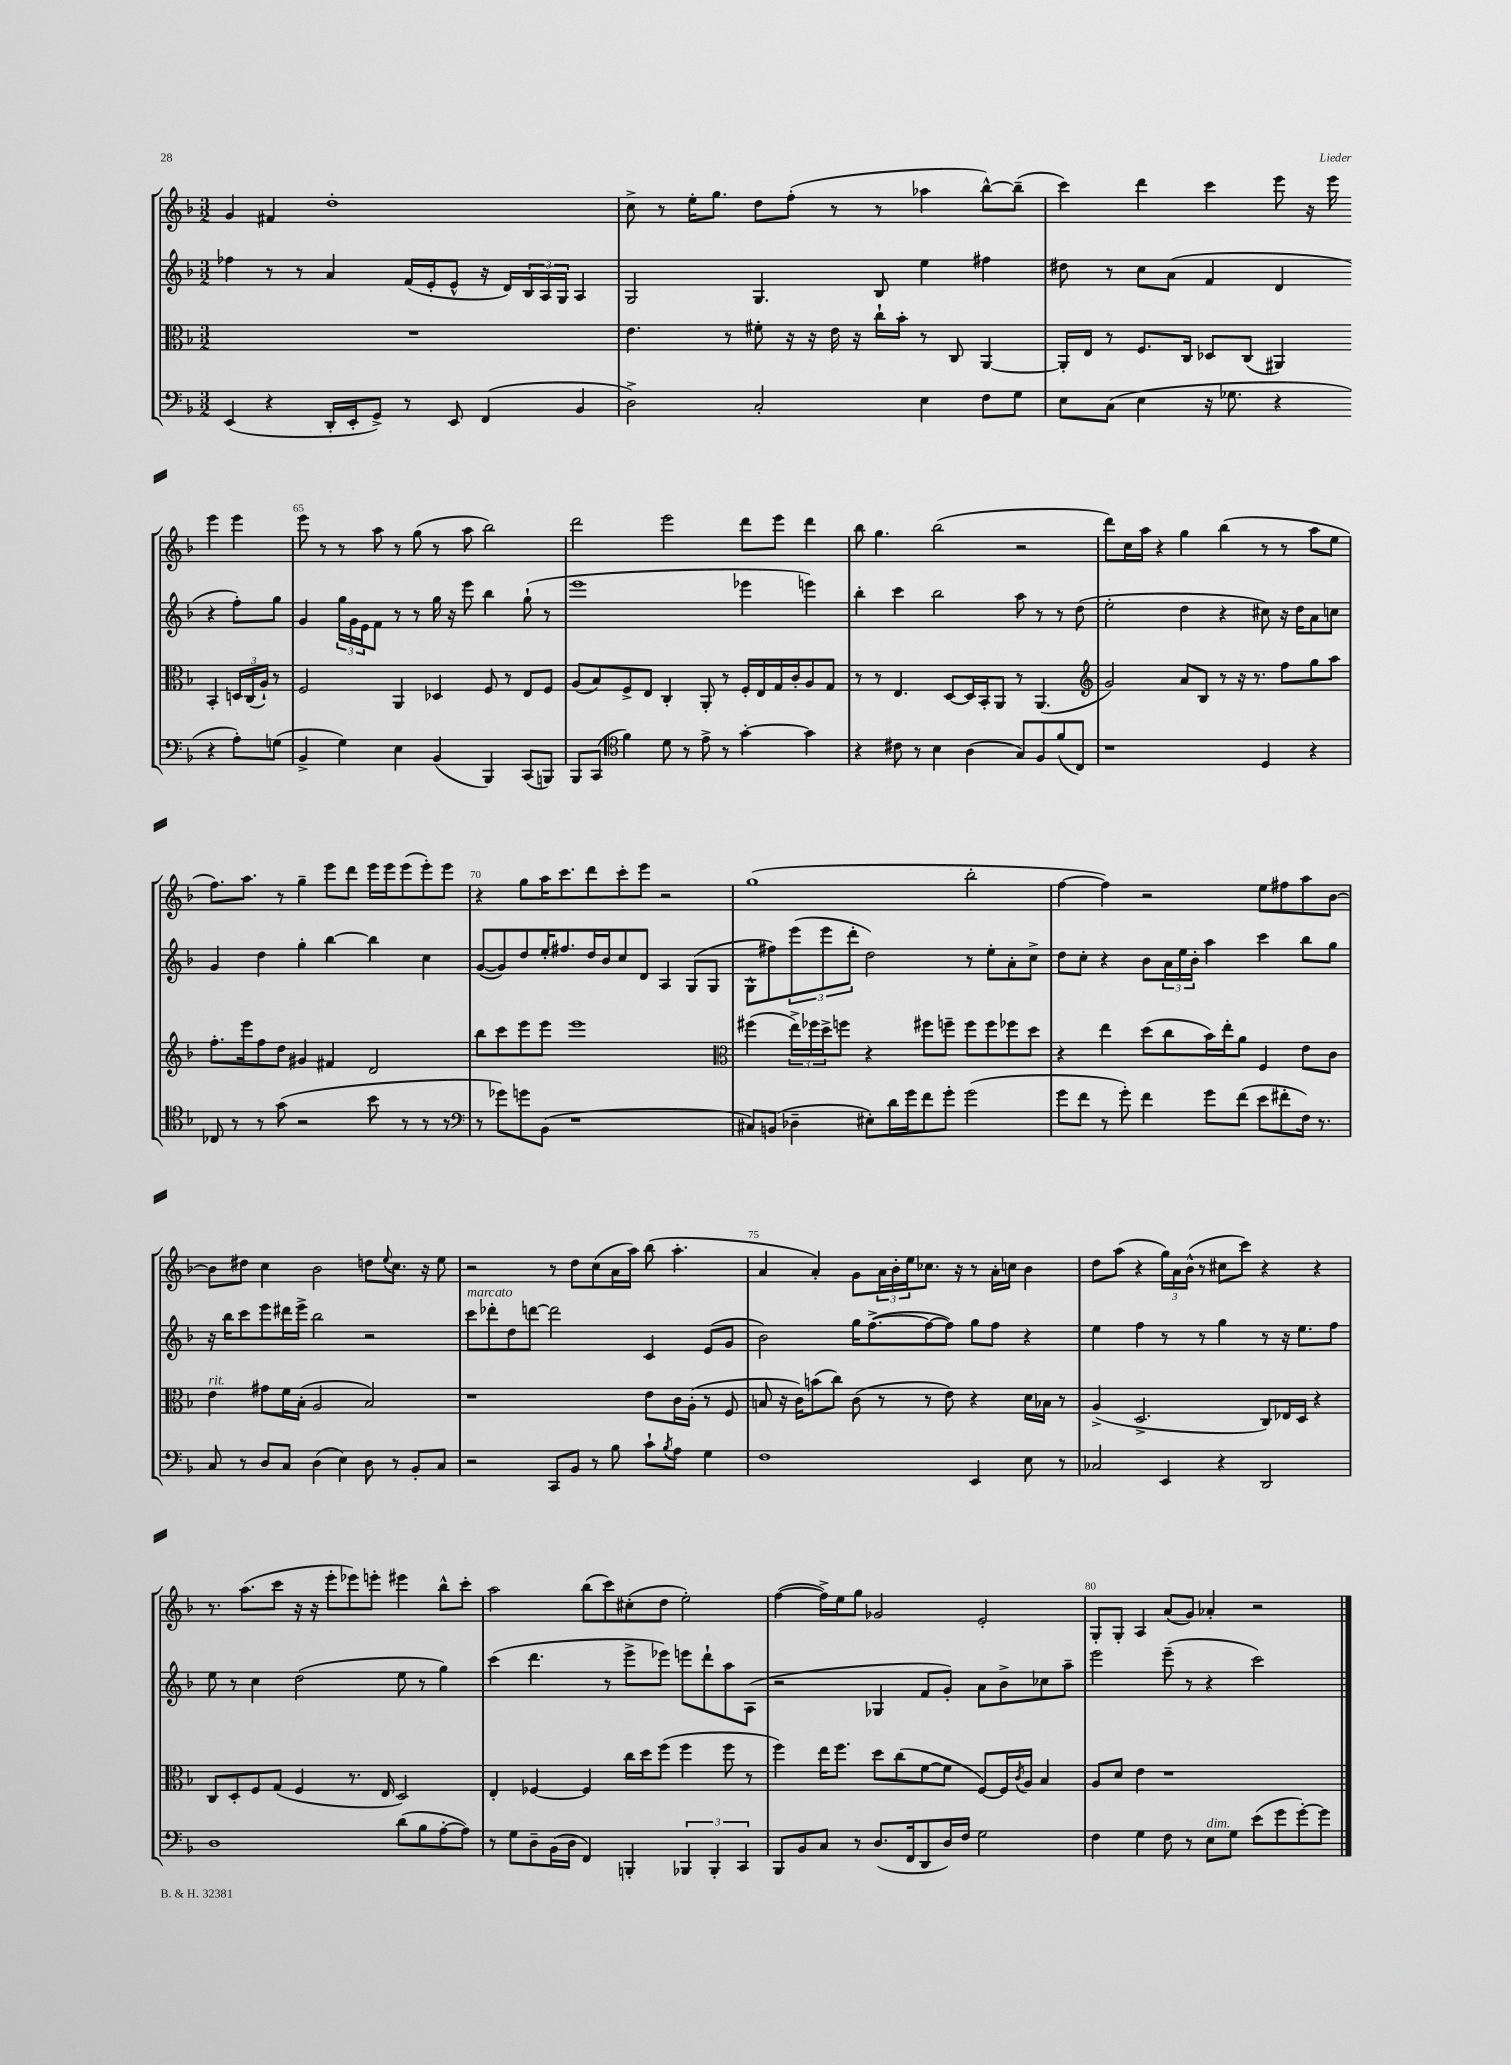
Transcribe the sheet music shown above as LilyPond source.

<<
\new StaffGroup <<
\new Staff = "s0" {
    \clef treble \key f \major \numericTimeSignature \time 3/2
    g'4 fis'4 d''1-. |
    c''8-> r8 e''16-. g''8. d''8 f''8-.( r8 r8 aes''4 bes''8~-^) bes''8--( |
    c'''4) d'''4 c'''4 e'''8 r16 e'''16 e'''4 e'''4 |
    e'''8 r8 r8 a''8 r8 g''8( r8 a''8 bes''2) |
    d'''2 e'''2 d'''8 e'''8 d'''4 |
    bes''8 g''4. bes''2( r2 |
    d'''8) c''16 a''16 r4 g''4 bes''4( r8 r8 a''8 e''8 |
    f''8.) a''8. r8 g''4-- e'''8 d'''8 e'''16 e'''16 e'''8( e'''8-.) e'''8 |
    r4 g''8 a''16 c'''8. d'''8 c'''8-. e'''8 r2 |
    g''1( bes''2-. |
    f''4~ f''4) r2 e''8 fis''8 a''8 bes'8~ |
    bes'8 dis''8 c''4 bes'2 d''8 \appoggiatura { e''8 } c''8. r16 e''8 |
    r2 r8 d''8 c''8( a'16 a''16) bes''8( a''4.-. |
    a'4 a'4-.) g'8 \tuplet 3/2 { a'16 bes'16-. e''16 } ces''8. r16 r8 a'16-. c''16 bes'4 |
    d''8 a''8( r4 \tuplet 3/2 { g''16) a'16 bes'16-^( } r8 cis''8 c'''8) r4 r4 |
    r8. a''8.( c'''8 r16 r16 e'''8-. ees'''8) e'''8-. eis'''4 bes''8-^ c'''8-. |
    a''2 bes''8( c'''8) cis''8-.( d''8 e''2-.) |
    f''4~( f''16->) e''16 g''8 ges'2 e'2-. |
    g8-. g8-. a4 a'8( g'8) aes'4-. r2 \bar "|." |
}
\new Staff = "s1" {
    \clef treble \key f \major \numericTimeSignature \time 3/2
    fes''4 r8 r8 a'4 f'16( e'16-. e'8-^ r16 d'16) \tuplet 3/2 { bes16 a16 g16 } a4 |
    g2 g4. bes8 e''4 fis''4 |
    dis''8 r8 c''8 a'8( f'4 d'4 r4 f''8-.) g''8 |
    g'4 \tuplet 3/2 { g''16 g'16 e'16 } f'8 r8 r8 g''16 r16 e'''8 bes''4 g''8-!( r8 |
    e'''1 ees'''4 e'''4) |
    bes''4-. c'''4 bes''2 a''8 r8 r8 d''8( |
    e''2-. d''4 r4 cis''8) r16 d''16 a'8 c''8 |
    g'4 d''4 g''4-. bes''4~ bes''4 c''4 |
    g'8~( g'8) d''8 e''16-. fis''8. d''16 bes'16 c''8 d'8 a4 g8( g8 |
    g8-^ fis''8) \tuplet 3/2 { e'''8( e'''8 d'''8-. } d''2) r8 e''8-. a'8-. c''8-> |
    d''8 c''8-. r4 bes'8 \tuplet 3/2 { a'16 e''16 bes'16-. } a''4 c'''4 bes''8 g''8 |
    r16 bes''16 c'''8 e'''8 dis'''16 e'''16-> bes''2 r2 |
    c'''8^\markup { \italic "marcato" } des'''8-. d''8 d'''8~ d'''2 c'4 e'8( g'8 |
    bes'2) g''16 f''8.~->( f''8~ f''8) g''8 f''8 r4 |
    e''4 f''4 r8 r8 g''4 r8 r16 e''8. f''8 |
    e''8 r8 c''4 d''2( e''8 r8 g''4) |
    c'''4( d'''4. r8 e'''8-> ees'''8) e'''8 d'''8-! a''8 a8( |
    r2 ges4 f'8 g'8-.) a'8 bes'8-> ces''8 a''8-- |
    e'''2 e'''8--( r8 r4 c'''2) \bar "|." |
}
\new Staff = "s2" {
    \clef alto \key f \major \numericTimeSignature \time 3/2
    R1. |
    e'4. r8 fis'8-. r16 r16 e'16 r16 c''16-! bes'16-. r8 c8 a,4~ |
    a,16-. e16 r8 f8. c16 des8 c8( ais,4) bes,4-. \tuplet 3/2 { d16 c16( a16-!) } r8 |
    f2 a,4 des4 f8 r8 e8 f8 |
    a8( bes8) f8-> e8 c4-. a,8-. r8 f16-. e16 g16 c'16-. a8 g8 |
    r8 r8 e4. d8~ d16 bes,16-. a,8 r8 a,4.( |
    \clef treble g'2) a'8 bes8 r8 r16 r8. f''8 g''8 a''8 |
    f''8.-. e'''16 f''8 d''8 gis'4 fis'4 d'2 |
    bes''8 c'''8 e'''8 e'''8 e'''1 |
    \clef alto fis''4( \tuplet 3/2 { e''16->) fes''16 d''16-> } f''8 r4 fis''8 f''8-- f''8 f''8 fes''8 d''8 |
    r4 e''4 d''8( c''8 bes'16) e''16-. a'8 f4 e'8 c'8 |
    e'4^\markup { \italic "rit." } gis'8 f'16 bes16-.( a2 bes2) |
    r1 e'8 c'16 a16-.( r8 f8 |
    b8 r16 c'16) b'8( c''8) c'8( r8 r8 e'8) r4 d'16 bes16 r8 |
    a4->( d2.-> c8) ees16 d16 r4 |
    c8 d8-. f8 g8( f4 r8. e16 d2) |
    e4-. fes4~ fes4 c''16 d''16 f''8( f''4 f''8 r8 |
    f''4) e''16 f''8. d''8 c''8( f'8~ f'8 f8~) f16 \acciaccatura { c'8 } a16 bes4 |
    a8 d'8 e'4 r1 \bar "|." |
}
\new Staff = "s3" {
    \clef bass \key f \major \numericTimeSignature \time 3/2
    e,4( r4 d,16-. e,16-. g,8->) r8 e,8 f,4( bes,4 |
    d2->) c2-. e4 f8 g8 |
    e8 c8( e4 r16 ges8. r4 r4 a8-.) g8( |
    bes,4-> g4) e4 bes,4( bes,,4) c,8( b,,8) |
    bes,,8 c,8( \clef tenor f'4) d'8 r8 e'8-> r8 g'4~-. g'4 |
    r4 cis'8 r8 bes4 a4( g8) f8 f'8( c8) |
    r1 d4 r4 |
    ces8 r8 r8 g'8( r2 bes'8 r8 r8 r8 |
    \clef bass r8 ges'8) g'8 bes,8( r1 |
    cis8) b,8( des4-- eis8-.) d'16 g'16 f'8 g'8-. g'2( |
    g'8 f'8 r8 g'8-.) f'4 g'8 f'8( e'8 fis'8-. f16) r8. |
    c8 r8 d8 c8 d4( e4) d8 r8 bes,8-. c8 |
    r2 c,8 bes,8 r8 bes8 c'8-! \acciaccatura { bes8 } a8 g4 |
    f1 e,4 e8 r8 |
    ces2 e,4 r4 d,2 |
    d1 d'8( bes8 a8~-. a8) |
    r8 g8 d8-- bes,16( d16 f,4) b,,4-. \tuplet 3/2 { bes,,4 bes,,4-. c,4 } |
    bes,,8 bes,8 c8 r8 d8.( f,16 d,8 d16) f16 g2 |
    f4 g4 f8 r8 e8^\markup { \italic "dim." } g8 e'8( g'8 g'8~-.) g'8 \bar "|." |
}
>>
>>
\layout { \context { \Score currentBarNumber = #62 \override BarNumber.break-visibility = ##(#f #t #t) barNumberVisibility = #(every-nth-bar-number-visible 5) } }
